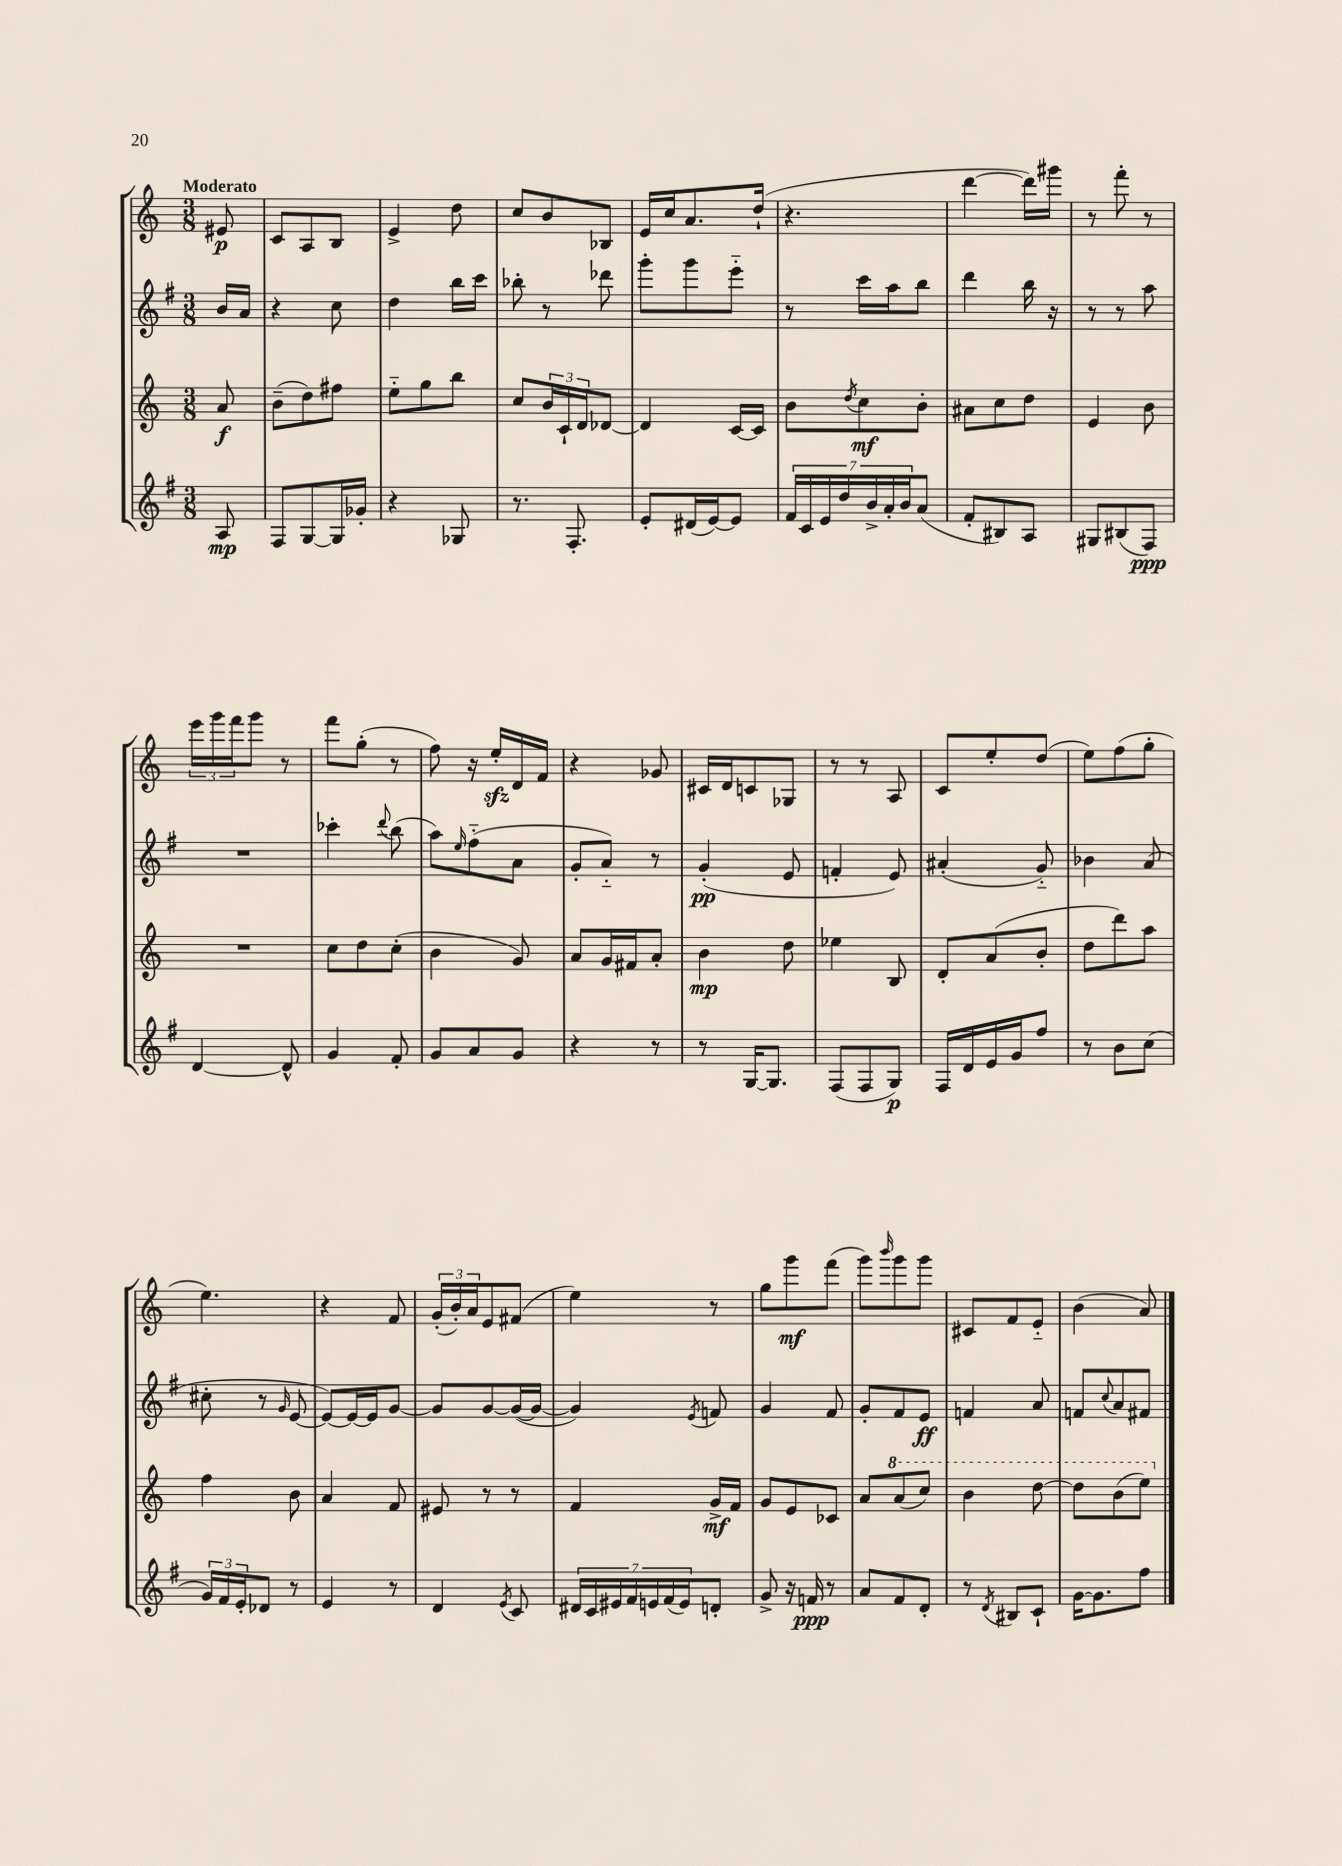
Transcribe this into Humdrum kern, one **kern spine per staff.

**kern	**kern	**kern	**kern
*staff4	*staff3	*staff2	*staff1
*clefG2	*clefG2	*clefG2	*clefG2
*k[f#]	*k[]	*k[f#]	*k[]
*M3/8	*M3/8	*M3/8	*M3/8
8A	8a	16b	8e#
.	.	16a	.
=	=	=	=
8F#	(8b~	4r	8c
[8G	8dd)	.	8A
16G]	8ff#	8cc	8B
16g-'	.	.	.
=	=	=	=
4r	8ee'~	4dd	4e^
.	8gg	.	.
8G-	8bb	16bb	8dd
.	.	16ccc	.
=	=	=	=
8.r	8cc	8bb-'	8cc
.	24b	8r	8b
.	24c`	.	.
8.F#'	.	.	.
.	24d	.	.
.	[8d-	8ddd-	8B-
=	=	=	=
8e'	4d-]	8ggg'	16e
.	.	.	16cc
(16d#	.	8ggg	8.a
[16e)	.	.	.
8e]	[16c	8eee'~	.
.	16c]	.	(16dd`
=	=	=	=
28f#	8b	8r	4.r
28c	.	.	.
28e	.	.	.
28dd	.	.	.
.	8qdd	.	.
.	8cc	16ccc	.
28b^	.	.	.
28a'	.	.	.
.	.	16aa	.
28b	.	.	.
(8a	8b'	8bb	.
=	=	=	=
8f#'	8a#	4ddd	[4ddd
8B#)	8cc	.	.
8A	8dd	16bb	16ddd])
.	.	16r	16ggg#
=	=	=	=
8G#	4e	8r	8r
(8B#	.	8r	8fff'
8F#)	8b	8aa	8r
=	=	=	=
[4d	4.r	4.r	24eee
.	.	.	24ggg
.	.	.	24fff
.	.	.	8ggg
8d^^]	.	.	8r
=	=	=	=
4g	8cc	4ccc-'	8fff
.	8dd	.	(8gg'
.	.	8qqddd	.
8f#'	(8cc'	(8bb	8r
=	=	=	=
8g	4b	8aa)	8ff)
.	.	16qqee	.
8a	.	(8ff#'~	16r
.	.	.	16ee'
8g	8g)	8a	16d
.	.	.	16f
=	=	=	=
4r	8a	8g'	4r
.	16g	8a'~)	.
.	16f#	.	.
8r	8a'	8r	8g-
=	=	=	=
8r	4b	(4g'	16c#
.	.	.	16d
[16G	.	.	8c
8.G]	.	.	.
.	8dd	8e	8G-
=	=	=	=
(8F#	4ee-	4f'	8r
8F#	.	.	8r
8G)	8B	8e)	8A
=	=	=	=
16F#	8d'	(4a#'	8c
16d	.	.	.
16e	(8a	.	8ee'
16g	.	.	.
8ff#	8b'	8g'~)	(8dd
=	=	=	=
8r	8dd	4b-	8ee)
8b	8ddd)	.	(8ff
(8cc	8aa	(8a	8gg'
=	=	=	=
24g)	4ff	8cc#'	4.ee)
24f#	.	.	.
24e'	.	.	.
8d-	.	8r	.
.	.	16qqg	.
8r	8b	[8e	.
=	=	=	=
4e	4a	8e_)	4r
.	.	16e_	.
.	.	16e]	.
8r	8f	[8g	8f
=	=	=	=
4d	8e#	8g]	(24g'
.	.	.	24b')
.	.	.	24a
.	8r	[8g	8e
8qe	.	.	.
8c	8r	(16g_	(8f#
.	.	16g_	.
=	=	=	=
28d#	4f	4g])	4ee)
28c	.	.	.
28e#	.	.	.
28f#	.	.	.
28e	.	.	.
(28f#	.	.	.
28e)	.	.	.
.	.	8qe	.
8d'	16g^	8f	8r
.	16f	.	.
=	=	=	=
8g^	8g	4g	8gg
16r	8e	.	8ggg
16f	.	.	.
8r	8c-	8f#	(8fff
=	=	=	=
8a	8a	8g'	8ggg)
.	.	.	16qqbbb
8f#	(8aa	8f#	8ggg
8d'	8ccc)	8e	8ggg
=	=	=	=
8r	4bb	4f	8c#
8qd	.	.	.
8B#	.	.	8f
8c`	[8ddd	8a	8e'~
=	=	=	=
[16g	8ddd]	8f	(4b
8.g]	.	.	.
.	.	8qqcc	.
.	(8bb	8a	.
8ff#	8eee)	8f#	8a)
==	==	==	==
*-	*-	*-	*-
